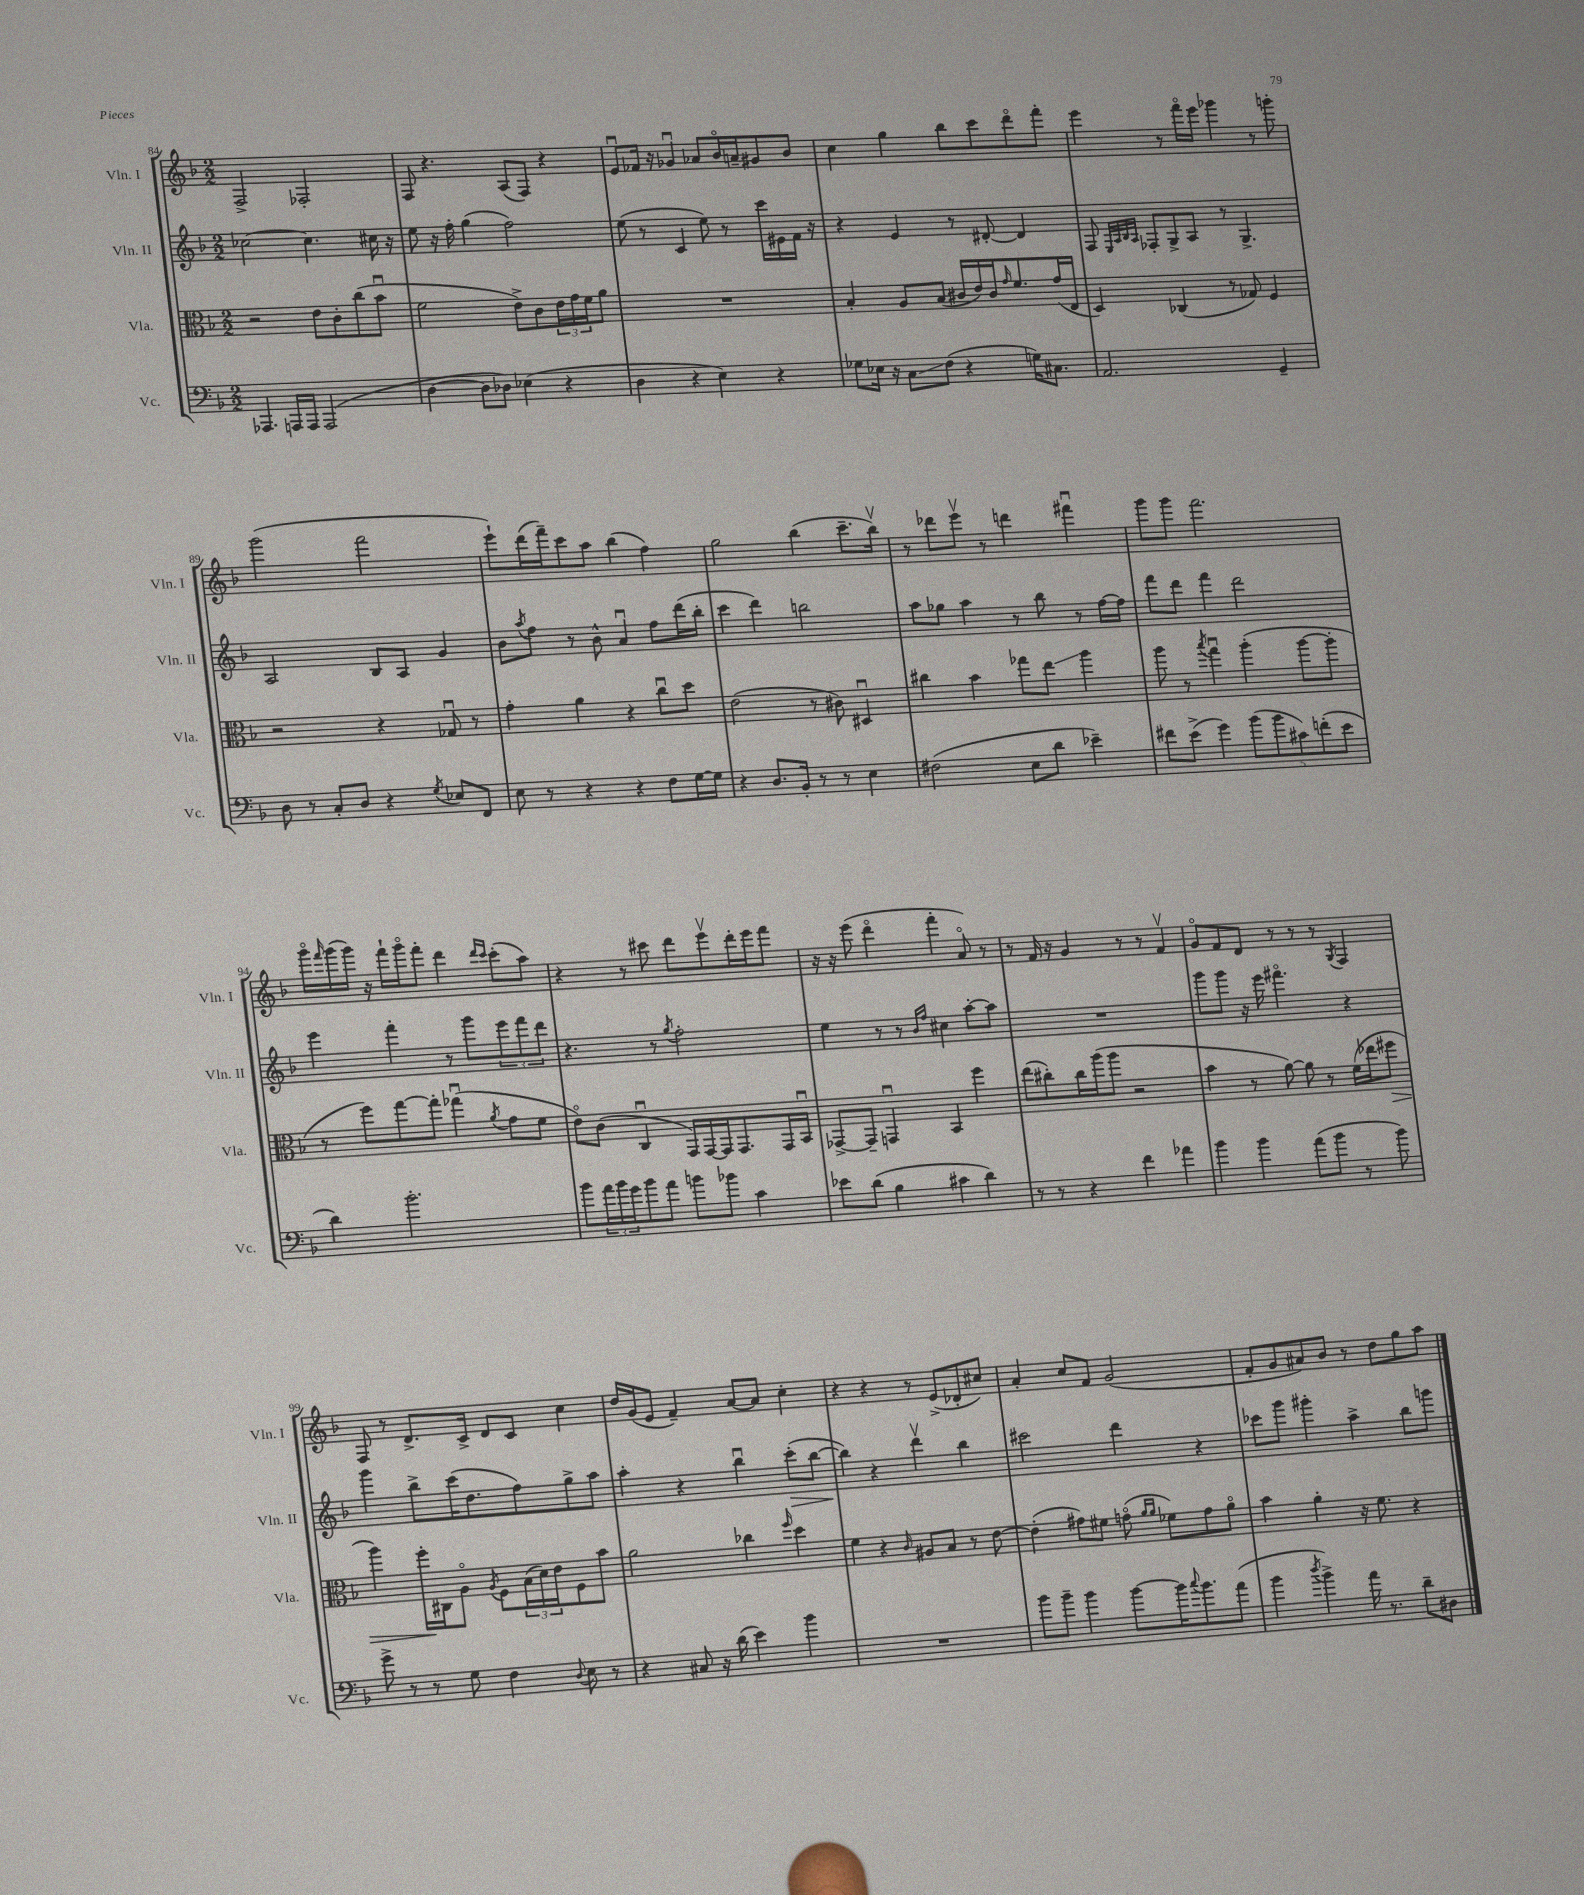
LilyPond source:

<<
\new StaffGroup <<
\new Staff = "s0" \with { instrumentName = "Vln. I" shortInstrumentName = "Vln. I" } {
    \clef treble \key f \major \numericTimeSignature \time 2/2
    f2-> fes2-. |
    f8 r4. a8( f8) r4 |
    e'8\downbow fes'16 r16 ges'4\downbow aes'8 bes'16\flageolet a'16-- gis'8 bes'8 |
    c''4 g''4 bes''8 c'''8 d'''8\flageolet f'''8-. |
    e'''4 r8 f'''16\flageolet e'''16 ges'''4 r8 g'''8-. |
    g'''2( f'''2 |
    e'''8-!) d'''16( f'''16--) c'''8 a''8 bes''4( f''4) |
    g''2 bes''4( c'''8.-- bes''16\upbow) |
    r8 des'''8 e'''8\upbow r8 d'''4 fis'''4\downbow |
    g'''8 g'''8 f'''2. |
    g'''16\flageolet \grace { f'''16 } g'''16( g'''16) r16 f'''16-! g'''16\flageolet f'''8-. d'''4 \grace { d'''16 c'''16 } c'''8-.( a''8) |
    r4 r8 cis'''8 d'''8 e'''8\upbow d'''16-. e'''16 f'''8 |
    r16 r16 e'''8( d'''4\flageolet f'''4-. a'8\flageolet) r8 |
    r8 f'16 r16 g'4 r8 r8 f'4\upbow |
    g'8\flageolet f'8 d'8 r8 r8 r8 \acciaccatura { g8 } f4 |
    f8 r8 d'8.-> c'16-> d'8 c'8 c''4 |
    d''16 g'16( e'8 f'4--) a'8~ a'8 c''4-. |
    r4 r4 r8 e'8->( des'8-. cis''8) |
    a'4-. c''8 f'8 g'2( |
    f'8-. g'8 ais'8) bes'8 r8 d''8 g''8 a''8 \bar "|." |
}
\new Staff = "s1" \with { instrumentName = "Vln. II" shortInstrumentName = "Vln. II" } {
    \clef treble \key f \major \numericTimeSignature \time 2/2
    ces''2~ ces''4. cis''16 r16 |
    e''8 r16 f''16-. g''4( f''2) |
    e''8( r8 c'4 e''8) r8 c'''16 eis'16 f'16 r16 |
    r4 e'4 r8 dis'8~-. dis'4 |
    f8 \grace { e32 a32 bes32 a32 } fes8-. g8-> a8 r8 g4.-> |
    a2 bes8 a8 g'4 |
    bes'8 \acciaccatura { a''8 } f''8 r8 bes'8-^ a'4\downbow f''8 d'''16( bes''16-. |
    c'''4 d'''4) b''2 |
    a''8 ges''8 a''4 r8 bes''8 r8 f''16~ f''16 |
    f'''8 d'''8 f'''4 d'''2 |
    e'''4 f'''4-. r8 g'''8 \tuplet 3/2 { e'''8 f'''8 d'''8 } |
    r4. r8 \acciaccatura { g''8 } f''2-. |
    e''4 r8 r8 \grace { bes'16 f''16 } cis''4 a''8~-. a''8 |
    R1 |
    g'''8 g'''8 r16 e'''16 fis'''4.\flageolet r4 |
    g'''4 bes''8-> c'''16( d''8. f''8) g''8-> a''8 |
    a''4-. r4 bes''4\downbow c'''8-.\>( bes''8~ |
    bes''4\!) r4 d'''4\upbow bes''4 |
    cis'''2 d'''4 r4 |
    ces'''8 g'''8 gis'''4-. a''4-> bes''8 g'''8 \bar "|." |
}
\new Staff = "s2" \with { instrumentName = "Vla." shortInstrumentName = "Vla." } {
    \clef alto \key f \major \numericTimeSignature \time 2/2
    r2 e'8 c'8-. c''8( bes'8\downbow |
    f'2 e'8->) c'8 \tuplet 3/2 { e'16 g'16 f'16 } a'8 |
    R1 |
    bes4-. a8 bes8( cis'16 e'16) cis'16 \grace { g'16 } f'8. g'16( e16 |
    d4) ces4( r8 ges8) f4 |
    r2 r4 ges8\downbow r8 |
    g'4-. a'4 r4 c''8\downbow d''8 |
    e'2( r8 cis'8) dis4\downbow |
    cis''4 bes'4 ges''8 e''8\glissando a''4 |
    a''8 r8 \acciaccatura { bes''8 } g''4\downbow a''4-.( a''8~ a''8-. |
    r8 f''8) g''8~ g''8-. ges''4\downbow( \acciaccatura { a'8 } g'8 f'8 |
    e'8\flageolet) c'8( c4\downbow g,16) g,16~ g,16 g,8. g,16 bes,16\downbow |
    ges,8~-> ges,8-- g,4\downbow bes,4 f''4 |
    e''8( cis''8-.) cis''16 a''16( a''8 r2 |
    bes'4 r8 a'8~) a'8 r8 f'16( ees''16 fis''8\> |
    a''4) f''16-.\! cis16 a8\flageolet \acciaccatura { a8 } f8 \tuplet 3/2 { bes16( d'16) e'16 } f8 bes'8 |
    a'2 ces''4 \grace { f''16 } d''4 |
    f'4 r4 \grace { c'16 } ais8 bes8 r8 e'8~ |
    e'4-.( gis'8) fis'8 g'8\flageolet( \grace { a'16 a'16 } fes'8) g'8 a'8\flageolet |
    bes'4 a'4-. r16 f'8. r4 \bar "|." |
}
\new Staff = "s3" \with { instrumentName = "Vc." shortInstrumentName = "Vc." } {
    \clef bass \key f \major \numericTimeSignature \time 2/2
    aes,,4. a,,16 a,,16 a,,2( |
    d4~ d8 des8) ees4( r4 |
    d4 r4 e4) r4 |
    ges8 ees16 r16 c8\glissando f8( r4 g16) cis8. |
    a,2. g,4-- |
    d8 r8 c8-. d8 r4 \acciaccatura { g8 } ees8 f,8 |
    e8 r8 r4 r4 f8 g16~ g16 |
    r4 d8. bes,16-. r8 r8 e4 |
    fis2( e8 d'8 ees'4--) |
    fis'8 e'8->( g'4) \tuplet 5/4 { bes'8( bes'8 cis'8) f'8-.( e'8 } |
    d'4) bes'2.-. |
    bes'8 \tuplet 3/2 { a'16 bes'16 g'16 } bes'8 a'8 b'8 bes'8 c'4 |
    ees'8 d'8( bes4 cis'4 d'4) |
    r8 r8 r4 f'4 aes'4 |
    bes'4 bes'4 a'8( bes'8 r8 bes'8) |
    g'8-> r8 r8 g8 f4 \appoggiatura { d8 } e8 r8 |
    r4 cis8 r16 d'16( e'4) bes'4 |
    R1 |
    bes'8 bes'8-- bes'4 bes'8~ bes'16 \appoggiatura { c''8 } bes'8. a'8( |
    bes'4 \acciaccatura { d''8 } bes'4->) a'16 r8. d'8-- dis8 \bar "|." |
}
>>
>>
\layout { \context { \Score currentBarNumber = #84 } }
